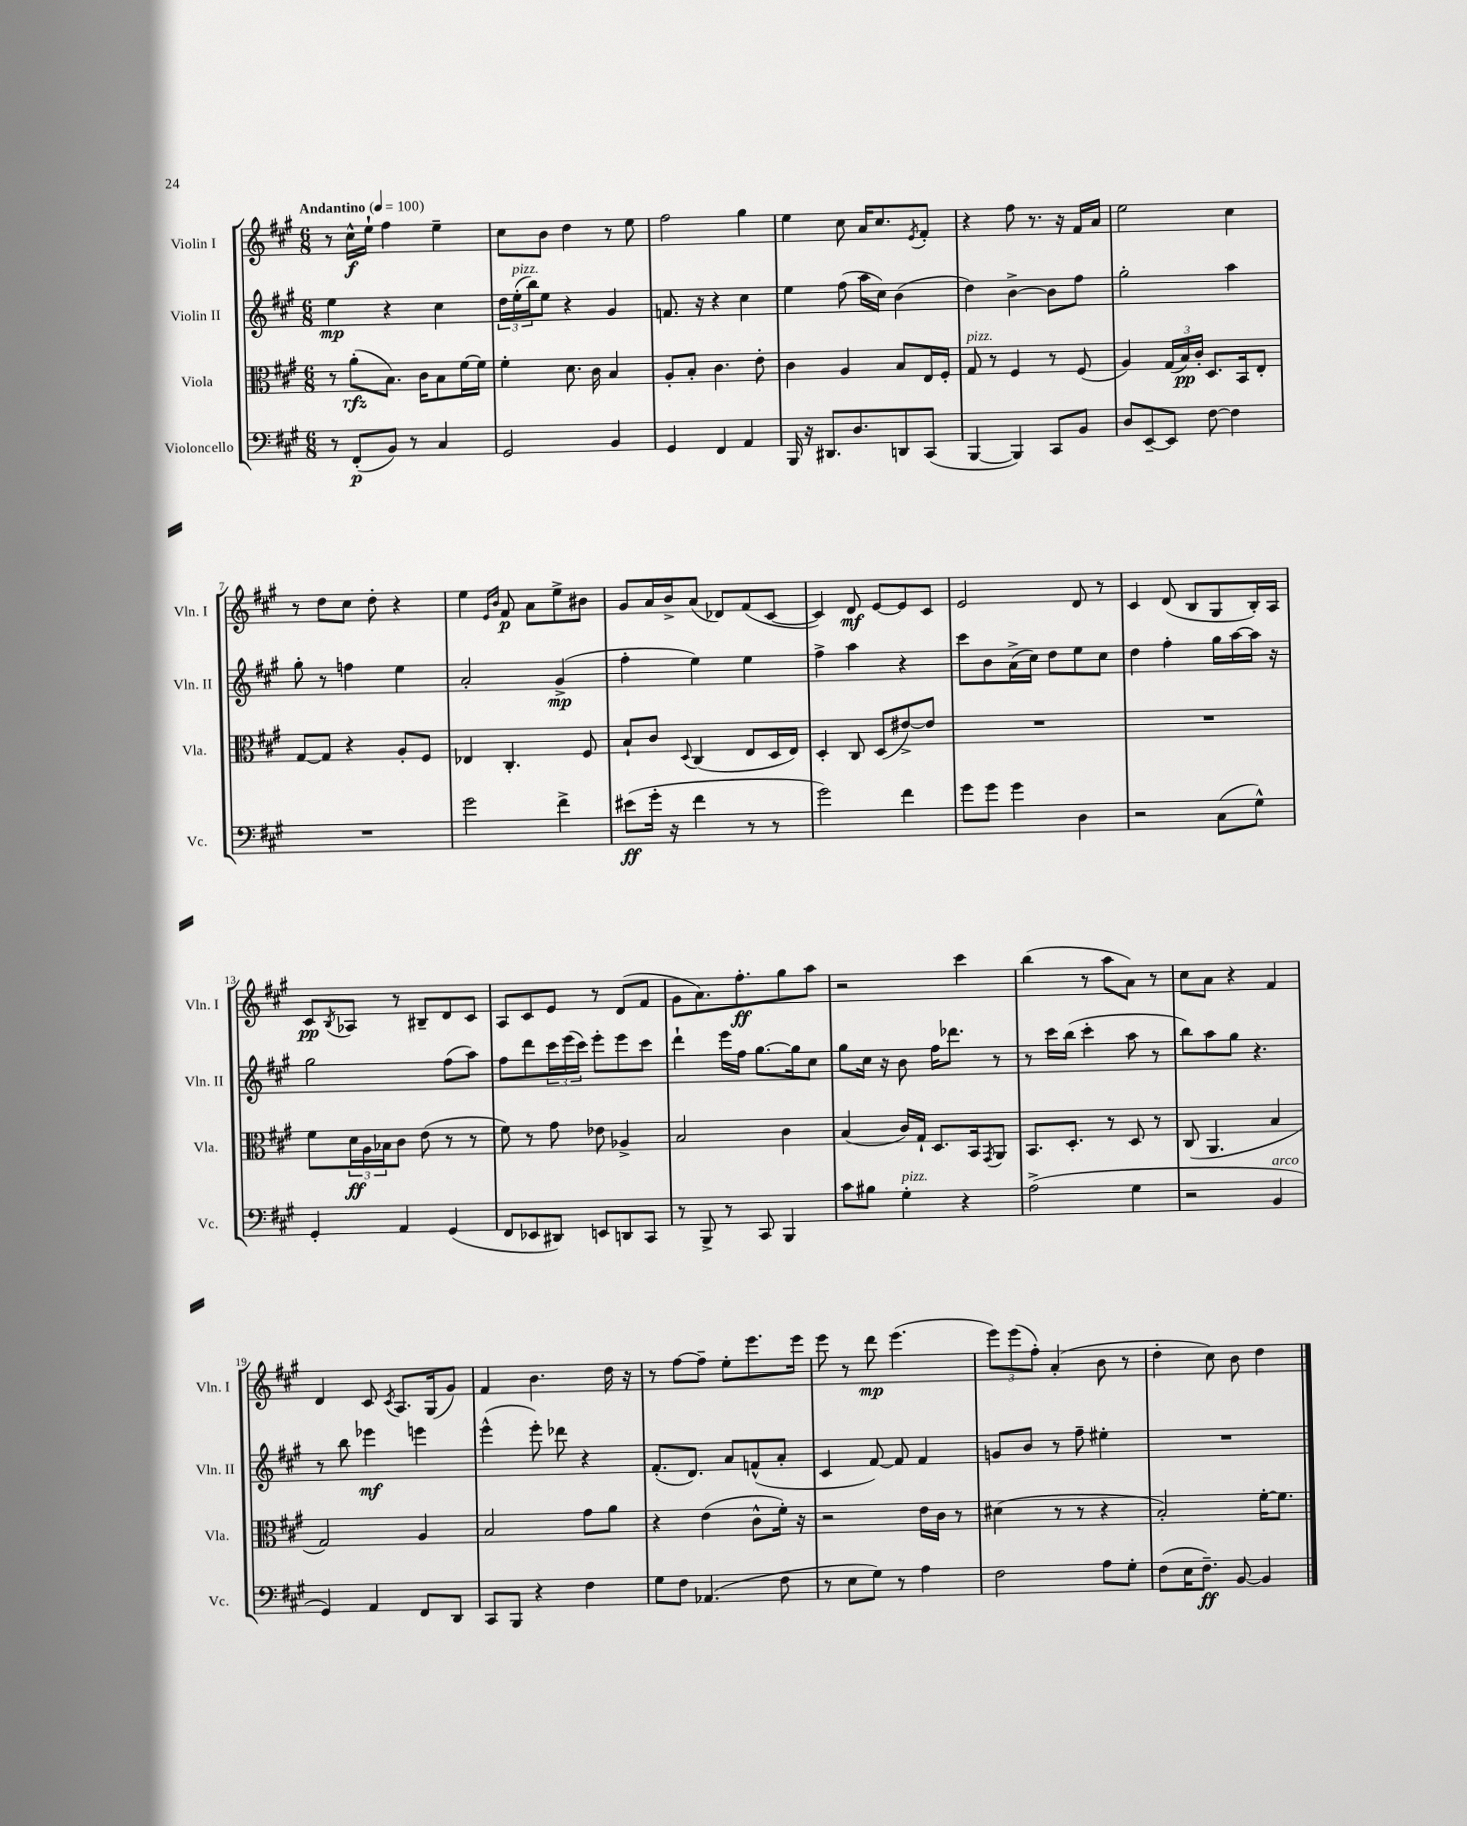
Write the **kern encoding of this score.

**kern	**kern	**kern	**kern
*staff4	*staff3	*staff2	*staff1
*clefF4	*clefC3	*clefG2	*clefG2
*k[f#c#g#]	*k[f#c#g#]	*k[f#c#g#]	*k[f#c#g#]
*M6/8	*M6/8	*M6/8	*M6/8
*MM100	*MM100	*MM100	*MM100
8r	8r	4ee\	8r
(8FF#'/L	(8a'\L	.	16cc#^^\LL
.	.	.	16ee`\JJ
8BB/J)	8.B\J)	4r	4ff#\
8r	.	.	.
.	16c#\LK	.	.
4C#/	8B\	4cc#\	4ee~\
.	[16f#\L	.	.
.	16f#\]JJ	.	.
=	=	=	=
2GG#/	4f#'\	24dd\LL	8cc#\L
.	.	(24ee'\	.
.	.	24bb\J)	.
.	.	8ee\J	8b\J
.	8.d\	4r	4dd\
.	16c#\	.	.
4BB/	4B/	4g#/	8r
.	.	.	8ee\
=	=	=	=
4GG#/	8A'/L	8.f/	2ff#\
.	8B'/J	.	.
.	.	16r	.
4FF#/	4.c#\	4r	.
4AA/	.	4cc#\	4gg#\
.	8e'\	.	.
=	=	=	=
16BBB/	4c#\	4ee\	4ee\
16r	.	.	.
8.DD#/L	.	.	.
.	4A/	(8ff#\	8cc#\
8.D/	.	.	.
.	.	16aa\LL	16a/LK
.	.	16cc#\JJ)	8.cc#/
8DD/	8B/L	(4b\	.
.	.	.	8qe/
(8CC#/J	16E/L	.	8f#'/J
.	16F#'/JJ	.	.
=	=	=	=
[4BBB/	8G#/	4dd\)	4r
.	8r	.	.
4BBB/])	4F#/	[4b^\	8ff#\
.	.	.	8.r
8CC#/L	8r	8b\]L	.
.	.	.	16r
8BB/J	(8F#/	8ff#\J	16f#/LL
.	.	.	16a/JJ
=	=	=	=
8D/L	4A/)	2gg#'\	2ee\
[8EE~/	.	.	.
8EE/]J	(24G#/LL	.	.
.	24B/)	.	.
.	24c#'/JJ	.	.
[8F#\	8.D/L	.	.
4F#\]	.	4aa\	4cc#\
.	16BB/k	.	.
.	8E'/J	.	.
=	=	=	=
2.r	[8G#/L	8gg#'\	8r
.	8G#/]J	8r	8dd\L
.	4r	4ff\	8cc#\J
.	.	.	8dd'\
.	8A'/L	4ee\	4r
.	8F#/J	.	.
=	=	=	=
2g#\	4E-/	2a'/	4ee\
.	.	.	16qqe/LL
.	.	.	16qqb/JJ
.	4.C#'/	.	8f#/
.	.	.	8a\L
4f#^\	.	(4g#^/	8ee^\
.	8F#/	.	8b#\J
=	=	=	=
(8e#\L	8B`/L	4ff#'\	8g#/L
16g#'\Jk	8c#/J	.	16a/L
16r	.	.	16b^/J
.	8qqD/	.	.
4f#\	(4C#/	4ee\)	(8a/J
.	.	.	8d-/L)
8r	8E/L	4ee\	(8f#/
8r	16D/L	.	[8c#/J
.	16E/JJ)	.	.
=	=	=	=
2g#\)	4D'/	4ff#^\	4c#/])
.	8C#/	4aa\	8d/
.	(8D/L	.	[8e/L
4f#\	[8e#^/)	4r	8e/]
.	8e#/]J	.	8c#/J
=	=	=	=
8g#\L	2.r	8ccc#\L	2e/
8g#\J	.	8b\	.
4g#\	.	(16a^\L	.
.	.	16cc#\JJ)	.
.	.	8dd\L	.
4D\	.	8ee\	8d/
.	.	8cc#\J	8r
=	=	=	=
2r	2.r	4dd\	4c#/
.	.	4ff#'\	(8d/
.	.	.	8B/L
(8C#\L	.	16gg#\LL	8G#/
.	.	[16aa\	.
8G#^^\J)	.	16aa\]JJ	16B'/L)
.	.	16r	16A/JJ
=	=	=	=
4GG#'/	8f#\L	2gg#\	8c#/L
.	.	.	8qB/
.	24d\L	.	8A-/J
.	24A\	.	.
.	24B-\J	.	.
4AA/	8c#\J	.	8r
.	(8e\	.	8B#~/L
(4GG#/	8r	(8ff#\L	8d/
.	8r	8aa\J)	8c#/J
=	=	=	=
8FF#/L	8f#\)	8ff#\L	8A/L
8EE-/	8r	8ddd\	8c#/
8DD#/J)	8g#\	24ccc#\L	8e/J
.	.	(24eee\	.
.	.	24ccc#\JJ)	.
8EE/L	8e-\	8eee'\L	8r
8DD/	4A-^/	8eee\	(8d/L
8CC#/J	.	8ccc#\J	8f#/J
=	=	=	=
8r	2B/	4ddd`\	8g#\L
8BBB^/	.	.	8.a\)
8r	.	16eee\LL	.
.	.	16ff#\JJ	8.ff#'\
8CC#/	.	[8.gg#\L	.
4BBB/	4c#\	.	8gg#\
.	.	16gg#\]k	.
.	.	8cc#\J	8aa\J
=	=	=	=
8c#\L	(4B/	8gg#\L	2r
8B#\J	.	16cc#\Jk	.
.	.	16r	.
4G#'\	16c#/LL)	8b\	.
.	16G#`/JJ	.	.
.	8.D/L	16ff#\LK	.
.	.	8.ddd-\J	.
4r	.	.	4ccc#\
.	16BB/k	.	.
.	8qGG#/	.	.
.	8AA/J	8r	.
=	=	=	=
(2A^\	8.BB/L	8r	(4bb\
.	.	16ccc#\LL	.
.	8.D'/J	(16bb\JJ	.
.	.	4ccc#'\	8r
.	8r	.	8aa\L
4G#\	8D/	8aa\	8a\J)
.	8r	8r	8r
=	=	=	=
2r	(8C#/	8bb\L)	8cc#\L
.	4.AA/	8aa\	8a\J
.	.	8gg#\J	4r
.	.	4.r	.
4BB/	4B/	.	4f#/
=	=	=	=
4GG#/)	2G#/)	8r	4d/
.	.	8bb\	.
4AA/	.	4eee-\	8c#/
.	.	.	8qc#/
.	.	.	8.A/L
8FF#/L	4A/	4eee\	.
.	.	.	(16G#/k
8DD/J	.	.	8g#/J)
=	=	=	=
8CC#/L	2B/	(4eee^^\	4f#/
8BBB/J	.	.	.
4r	.	8eee'\)	4.b\
.	.	8ddd-\	.
4F#\	8g#\L	4r	.
.	8a\J	.	16dd\
.	.	.	16r
=	=	=	=
8G#\L	4r	(8.f#'/L	8r
8F#\J	.	.	[8ff#\L
.	.	8.d/J)	.
(4.AA-/	(4e\	.	8ff#~\]J
.	.	8a/L	8ee'\L
.	8c#^^\L	(8f^^/	8.eee\
8F#\	16f#'\Jk)	8a'/J	.
.	16r	.	16eee\Jk
=	=	=	=
8r	2r	4c#/	8eee\
8E\L	.	.	8r
8G#\J)	.	[8f#/)	8ddd\
8r	.	8f#/]	(4.eee\
4A\	16e\LL	4f#/	.
.	16c#\JJ	.	.
.	8r	.	.
=	=	=	=
2F#\	(4d#\	8g/L	12eee\L)
.	.	.	(12eee\
.	.	8b/J	.
.	.	.	12ff#'\J)
.	8r	8r	(4a'/
.	8r	8ff#~\	.
8A\L	4r	4ee#'\	8b\
8G#'\J	.	.	8r
=	=	=	=
(8F#\L	2B'/)	2.r	4dd'\
16E\K	.	.	.
8.F#~\J)	.	.	.
.	.	.	8cc#\)
[8BB/	.	.	8b\
4BB/]	[16f#'\LK	.	4dd\
.	8.f#\]J	.	.
==	==	==	==
*-	*-	*-	*-
